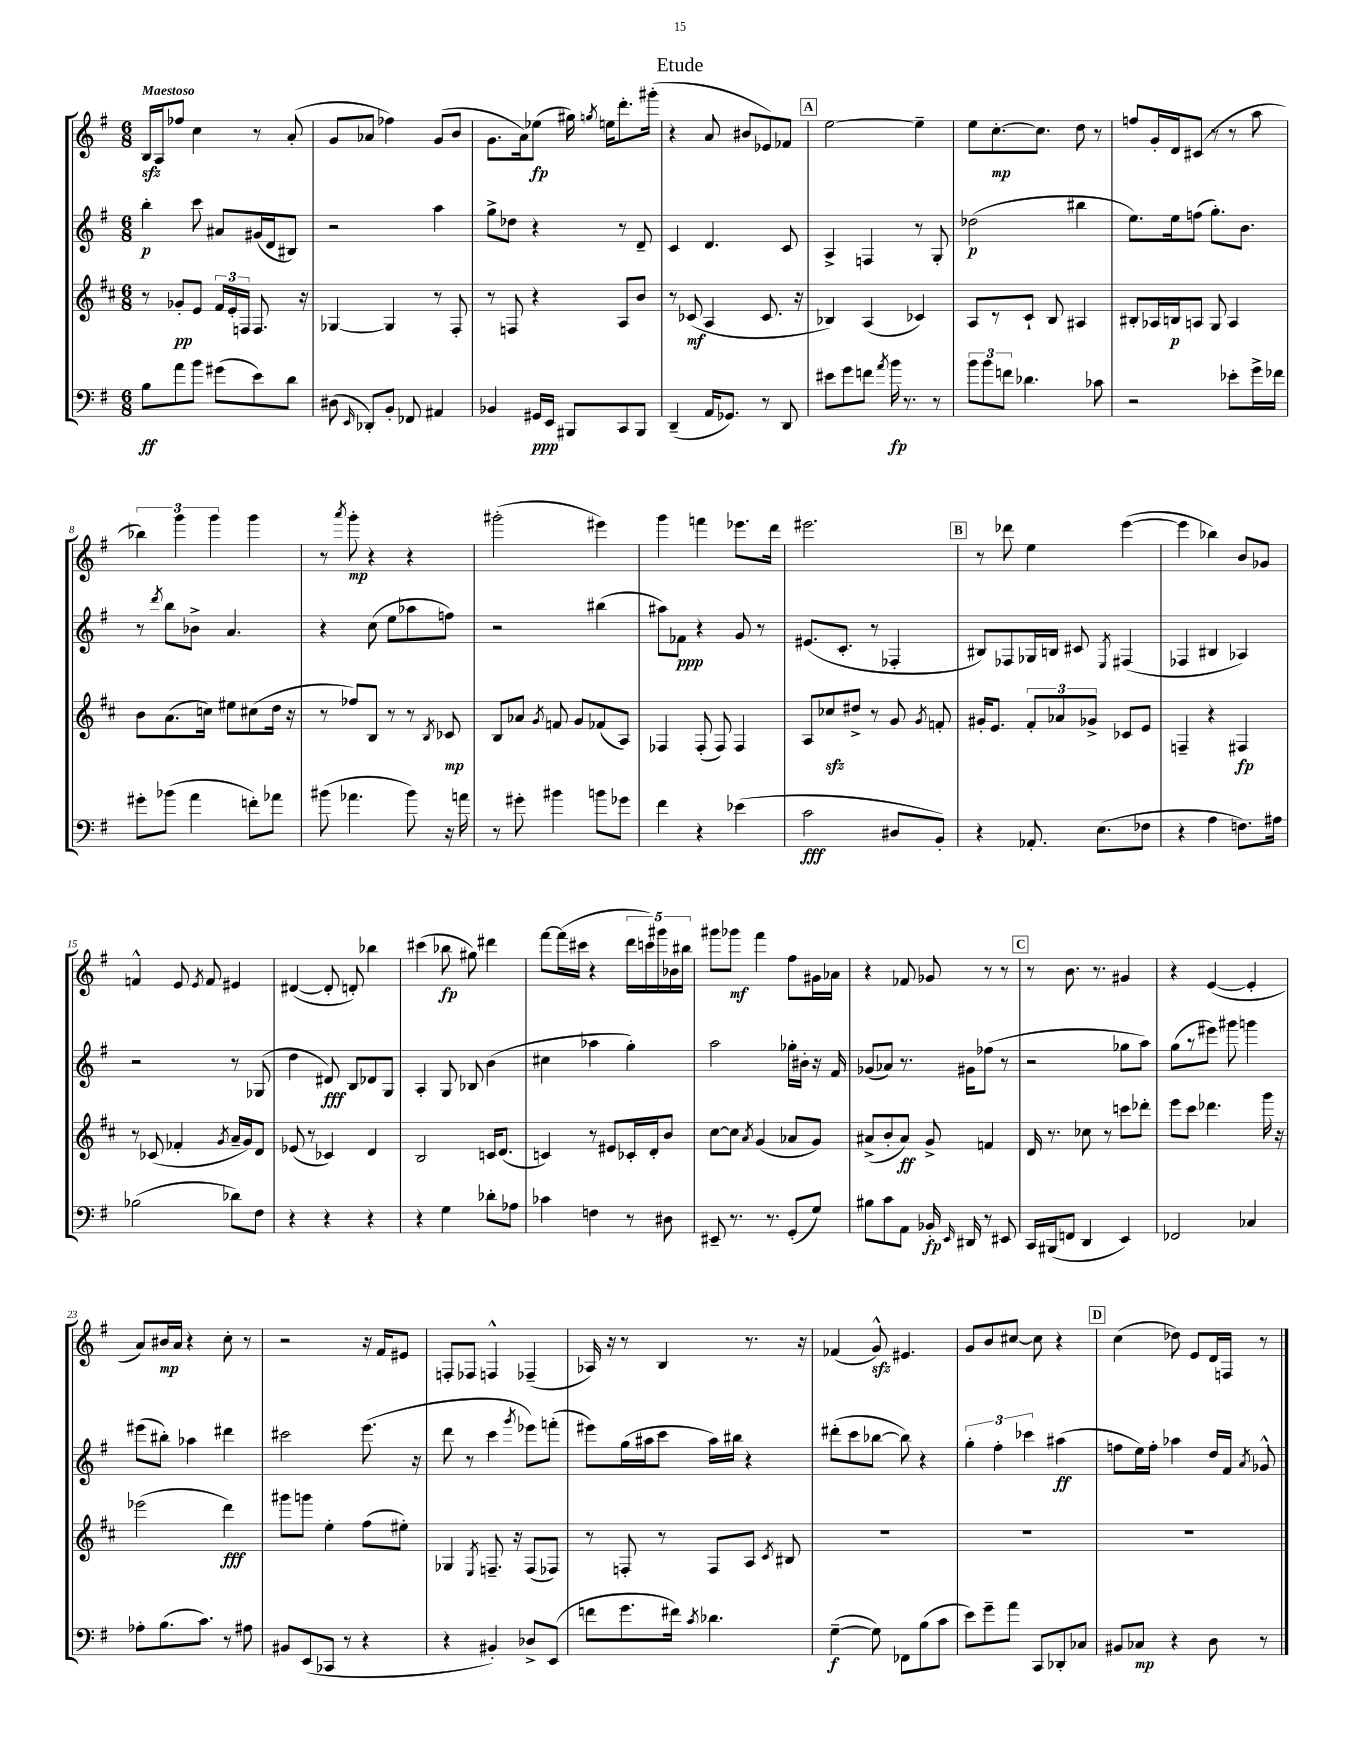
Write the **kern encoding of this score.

**kern	**dynam	**kern	**dynam	**kern	**dynam	**kern	**dynam
*part4	*part4	*part3	*part3	*part2	*part2	*part1	*part1
*staff4	*staff4	*staff3	*staff3	*staff2	*staff2	*staff1	*staff1
*clefF4	*	*clefG2	*	*clefG2	*	*clefG2	*
*k[f#]	*	*k[f#c#]	*	*k[f#]	*	*k[f#]	*
*M6/8	*	*M6/8	*	*M6/8	*	*M6/8	*
=1	=1	=1	=1	=1	=1	=1	=1
!	!	!	!	!	!	!LO:TX:a:B:t=Maestoso	!
8B\L	ff	8r	.	4bb'\	p	16Bzz/LL	.
.	.	.	.	.	.	16A/J	.
8a\	.	8g-X'/L	pp	.	.	8ff-X/J	.
8b\J	.	8e/J	.	8ccc\	.	4cc\	.
(8g#X\L	.	24f#/LL	.	8a#X/L	.	.	.
.	.	24e'/	.	.	.	.	.
.	.	24Fn/JJ	.	.	.	.	.
8e\)	.	8.F/	.	(16g#X/L	.	8r	.
.	.	.	.	16d/J	.	.	.
8d\J	.	.	.	8B#X/J)	.	(8a'/	.
.	.	16r	.	.	.	.	.
=2	=2	=2	=2	=2	=2	=2	=2
(8D#X\	.	[4G-X/	.	2r	.	8g/L	.
16qqEE/	.	.	.	.	.	.	.
8DD-X'/L)	.	.	.	.	.	8a-X/J	.
8BB'/J	.	4G-/]	.	.	.	4ff-X\)	.
8FF-X/	.	.	.	.	.	.	.
4AA#X/	.	8r	.	4aa\	.	(8g/L	.
.	.	8F#'/	.	.	.	8b/J	.
=3	=3	=3	=3	=3	=3	=3	=3
4BB-X/	.	8r	.	8gg^\L	.	8.g\L	.
.	.	8Fn/	.	8dd-X\J	.	.	.
.	.	.	.	.	.	16a\k)	.
16GG#X/LL	ppp	4r	.	4r	.	(8ee-X\J	fp
16EE/JJ	.	.	.	.	.	.	.
8BBB#X/L	.	.	.	.	.	16gg#X\)	.
.	.	.	.	.	.	8qggn/	.
.	.	.	.	.	.	16een\KL	.
8CC/	.	8A/L	.	8r	.	8.ddd'\	.
8BBB#/J	.	8b/J	.	8d~/	.	.	.
.	.	.	.	.	.	(16ggg#X'\Jk	.
=4	=4	=4	=4	=4	=4	=4	=4
(4DD~/	.	8r	.	4c/	.	4r	.
.	.	(8c-X/	mf	.	.	.	.
16AA/KL	.	4A/	.	4.d/	.	8a/	.
8.GG-X/J)	.	.	.	.	.	.	.
.	.	.	.	.	.	8b#X/L	.
8r	.	8.c-/	.	.	.	8e-X/)	.
8DD/	.	.	.	8c/	.	8f-X/J	.
.	.	16r	.	.	.	.	.
!!LO:REH:place=s1:t=A
=5	=5	=5	=5	=5	=5	=5	=5
8e#X\L	.	4B-X/)	.	4A^/	.	[2ee\	.
8g\	.	.	.	.	.	.	.
8fn\J	.	(4A/	.	4Fn/	.	.	.
8qa/	.	.	.	.	.	.	.
16b\	fp	.	.	.	.	.	.
8.r	.	.	.	.	.	.	.
.	.	4c-X/)	.	8r	.	4ee~\]	.
8r	.	.	.	8G'/	.	.	.
=6	=6	=6	=6	=6	=6	=6	=6
12b\L	.	8A/L	.	(2dd-X\	p	8ee\L	.
12b\	.	.	.	.	.	.	.
.	.	8r	.	.	.	[8.cc'\	mp
12fn\J	.	.	.	.	.	.	.
4.d-X\	.	8c#`/J	.	.	.	.	.
.	.	.	.	.	.	8.cc\J]	.
.	.	8B/	.	.	.	.	.
.	.	4A#X/	.	4bb#X\	.	8dd\	.
8c-X\	.	.	.	.	.	8r	.
=7	=7	=7	=7	=7	=7	=7	=7
2r	.	8B#X'/L	.	8.ee\L)	.	8ffn/L	.
.	.	16A-X/L	.	.	.	16g'/L	.
.	.	16Bn/J	p	16ee\k	.	16d/J	.
.	.	8An/J	.	(8ffn\J	.	(8c#X/J	.
.	.	8G/	.	8.gg'\L)	.	8r	.
8e-X'\L	.	4A/	.	.	.	8r	.
.	.	.	.	8.b\J	.	.	.
16g^\L	.	.	.	.	.	8aa\	.
16f-X\JJ	.	.	.	.	.	.	.
!!LO:LB:g=z
=8	=8	=8	=8	=8	=8	=8	=8
8g#X'\L	.	8b\L	.	8r	.	6bb-X\)	.
.	.	.	.	8qddd/	.	.	.
(8b-X\J	.	(8.a\	.	8bb\L	.	.	.
.	.	.	.	.	.	6ggg\	.
4a\	.	.	.	8b-X^\J	.	.	.
.	.	16ccn\Jk)	.	.	.	.	.
.	.	.	.	.	.	6ggg\	.
.	.	8ee#X\L	.	4.a/	.	.	.
8fn'\L)	.	(8cc#X\	.	.	.	4ggg\	.
8a-X\J	.	16dd\Jk	.	.	.	.	.
.	.	16r	.	.	.	.	.
=9	=9	=9	=9	=9	=9	=9	=9
(8b#X\	.	8r	.	4r	.	8r	.
.	.	.	.	.	.	8qaaa/	.
4.a-X\	.	8ff-X/L)	.	.	.	8ggg'\	mp
.	.	8B/J	.	(8cc\	.	4r	.
.	.	8r	.	8ee\L	.	.	.
8b#\)	.	8r	.	8aa-X\	.	4r	.
.	.	8qB/	.	.	.	.	.
16r	.	8c-X/	mp	8ffn\J)	.	.	.
16an\	.	.	.	.	.	.	.
=10	=10	=10	=10	=10	=10	=10	=10
8r	.	8B/L	.	2r	.	(2ggg#X'\	.
8g#X'\	.	8a-X/J	.	.	.	.	.
.	.	8qg/	.	.	.	.	.
4b#X\	.	8fn/	.	.	.	.	.
.	.	8g/L	.	.	.	.	.
8bn\L	.	(8f-X/	.	(4bb#X\	.	4eee#X\)	.
8g-X\J	.	8A/J)	.	.	.	.	.
=11	=11	=11	=11	=11	=11	=11	=11
4f#\	.	4F-X/	.	8aa#X\L)	.	4ggg\	.
.	.	.	.	8f-X\J	ppp	.	.
4r	.	(8F-'/	.	4r	.	4fffn\	.
.	.	8F-/)	.	.	.	.	.
(4e-X\	.	4F-/	.	8g/	.	8.eee-X\L	.
.	.	.	.	8r	.	.	.
.	.	.	.	.	.	16ddd\Jk	.
=12	=12	=12	=12	=12	=12	=12	=12
2c\	fff	8A/L	.	(8.e#X/L	.	2.eee#X\	.
.	.	8cc-Xzz/	.	.	.	.	.
.	.	.	.	8.c'/J	.	.	.
.	.	8dd#X^/J	.	.	.	.	.
.	.	8r	.	8r	.	.	.
8D#X/L	.	8g/	.	4F-X'/	.	.	.
.	.	8qg/	.	.	.	.	.
8BB'/J)	.	8fn'/	.	.	.	.	.
!!LO:REH:place=s1:t=B
=13	=13	=13	=13	=13	=13	=13	=13
4r	.	16g#X'/KL	.	8B#X/L)	.	8r	.
.	.	8.e/J	.	.	.	.	.
.	.	.	.	8F-X/	.	8ddd-X\	.
8.AA-X'/	.	12f#'/L	.	16G-X/L	.	4ee\	.
.	.	.	.	16Bn/JJ	.	.	.
.	.	12a-X/	.	.	.	.	.
.	.	.	.	8c#X/	.	.	.
.	.	12g-X^/J	.	.	.	.	.
(8.E\L	.	.	.	.	.	.	.
.	.	.	.	8qE/	.	.	.
.	.	8c-X/L	.	(4F#X/	.	([4eee\	.
8F-X\J	.	8e/J	.	.	.	.	.
=14	=14	=14	=14	=14	=14	=14	=14
4r	.	4Fn~/	.	4F-X/	.	4eee\]	.
4A\	.	4r	.	4B#X/	.	4bb-X\)	.
8.Fn\L)	.	4F#X/	fp	4A-X/)	.	8b/L	.
.	.	.	.	.	.	8g-X/J	.
16A#X\Jk	.	.	.	.	.	.	.
!!LO:LB:g=z
=15	=15	=15	=15	=15	=15	=15	=15
(2B-X\	.	8r	.	2r	.	4fn^^/	.
.	.	(8c-X/	.	.	.	.	.
.	.	4f-X'/	.	.	.	8e/	.
.	.	.	.	.	.	8qe/	.
.	.	.	.	.	.	8f/	.
.	.	8qg/	.	.	.	.	.
8d-X\L)	.	16a~/LL	.	8r	.	4e#X/	.
.	.	16g/J)	.	.	.	.	.
8F#\J	.	8d/J	.	(8G-X/	.	.	.
=16	=16	=16	=16	=16	=16	=16	=16
4r	.	(8e-X/	.	4dd\	.	([4d#X/	.
.	.	8r	.	.	.	.	.
4r	.	4c-X/)	.	8d#X/)	fff	8d#'/]	.
.	.	.	.	8B/L	.	8dn'/)	.
4r	.	4d/	.	8d-X/	.	4bb-X\	.
.	.	.	.	8G/J	.	.	.
=17	=17	=17	=17	=17	=17	=17	=17
4r	.	2B/	.	4A'/	.	(4ccc#X\	.
4G\	.	.	.	8G/	.	8bb-X\	fp
.	.	.	.	8B-X/	.	8gg#X\)	.
8d-X'\L	.	16cn/KL	.	(4b\	.	4ddd#X\	.
.	.	(8.d/J	.	.	.	.	.
8A-X\J	.	.	.	.	.	.	.
=18	=18	=18	=18	=18	=18	=18	=18
4c-X\	.	4cn/)	.	4cc#X\	.	[8fff#\L	.
.	.	.	.	.	.	(16fff#\L]	.
.	.	.	.	.	.	16ccc#X\JJ	.
4Fn\	.	8r	.	4aa-X\	.	4r	.
.	.	8e#X/L	.	.	.	.	.
8r	.	16c-X'/L	.	4gg'\)	.	20ddd\LL	.
.	.	.	.	.	.	20cccn\)	.
.	.	16d'/J	.	.	.	.	.
.	.	.	.	.	.	20ggg#X\	.
8D#X\	.	8b/J	.	.	.	.	.
.	.	.	.	.	.	20b-X\	.
.	.	.	.	.	.	20bb#X\JJ	.
=19	=19	=19	=19	=19	=19	=19	=19
8EE#X~/	.	[8cc#\L	.	2aa\	.	8ggg#X\L	.
8.r	.	8cc#\J]	.	.	.	8ggg-X\J	mf
.	.	8qa/	.	.	.	.	.
.	.	(4g/	.	.	.	4fff#\	.
8.r	.	.	.	.	.	.	.
(8GG'/L	.	8a-X/L	.	16gg-X'\LL	.	8ff#\L	.
.	.	.	.	16b#X'\JJ	.	.	.
8G/J)	.	8g/J)	.	16r	.	16g#X\L	.
.	.	.	.	16f#/	.	16a-X\JJ	.
=20	=20	=20	=20	=20	=20	=20	=20
8B#X\L	.	(8a#X^/L	.	(8g-X/L	.	4r	.
8c\	.	8b'/	.	8a-X/J)	.	.	.
8AA\J	.	8a#/J)	ff	8.r	.	8f-X/	.
16BB-X'/	fp	8g^/	.	.	.	8g-X/	.
16qqEE/	.	.	.	.	.	.	.
16DD#X/	.	.	.	16g#X\KL	.	.	.
8r	.	4fn/	.	(8ff-X\J	.	8r	.
8EE#X/	.	.	.	8r	.	8r	.
!!LO:REH:place=s1:t=C
=21	=21	=21	=21	=21	=21	=21	=21
16CC/LL	.	16d/	.	2r	.	8r	.
(16BBB#X/J	.	8.r	.	.	.	.	.
8FFn/J	.	.	.	.	.	8.b\	.
4DD/	.	8cc-X\	.	.	.	.	.
.	.	.	.	.	.	8.r	.
.	.	8r	.	.	.	.	.
4EE/)	.	8cccn\L	.	8gg-X\L	.	4g#X/	.
.	.	8ddd-X'\J	.	8aa\J)	.	.	.
=22	=22	=22	=22	=22	=22	=22	=22
2FF-X/	.	8eee\L	.	(8gg\L	.	4r	.
.	.	8ccc#\J	.	8r	.	.	.
.	.	4.ddd-X\	.	8eee#X\J)	.	([4e/	.
.	.	.	.	8ggg#X\	.	.	.
4C-X/	.	.	.	4gggn\	.	4e'/]	.
.	.	16ggg\	.	.	.	.	.
.	.	16r	.	.	.	.	.
!!LO:LB:g=z
=23	=23	=23	=23	=23	=23	=23	=23
8A-X'\L	.	(2eee-X\	.	(8eee#X\L	.	8a/L)	.
(8.B\	.	.	.	8bb#X'\J)	.	16b#X/L	mp
.	.	.	.	.	.	16a/JJ	.
.	.	.	.	4aa-X\	.	4r	.
8.c\J)	.	.	.	.	.	.	.
8r	.	4ddd\)	fff	4ddd#X\	.	8cc'\	.
8A#X\	.	.	.	.	.	8r	.
=24	=24	=24	=24	=24	=24	=24	=24
8BB#X/L	.	8ggg#X\L	.	2ccc#X\	.	2r	.
(8EE/	.	8gggn\J	.	.	.	.	.
8CC-X/J	.	4ee'\	.	.	.	.	.
8r	.	.	.	.	.	.	.
4r	.	(8ff#\L	.	(8.eee\	.	16r	.
.	.	.	.	.	.	16f#/KL	.
.	.	8ee#X'\J)	.	.	.	8e#X/J	.
.	.	.	.	16r	.	.	.
=25	=25	=25	=25	=25	=25	=25	=25
4r	.	4G-X/	.	8ddd\	.	8Fn'/L	.
.	.	.	.	8r	.	8F-X/J	.
.	.	8qE/	.	.	.	.	.
4BB#X'/)	.	8.Fn~/	.	4ccc\	.	4Fn^^/	.
.	.	16r	.	.	.	.	.
.	.	.	.	8qggg/	.	.	.
8D-X^/L	.	(8F/L	.	8eee-X\L)	.	(4F-X~/	.
(8EE/J	.	8F-X/J)	.	(8fffn'\J	.	.	.
=26	=26	=26	=26	=26	=26	=26	=26
8fn\L	.	8r	.	8eee#X\L)	.	16A-X/)	.
.	.	.	.	.	.	16r	.
8.g\	.	8Fn'/	.	(16gg\L	.	8r	.
.	.	.	.	16aa#X\J	.	.	.
.	.	8r	.	8ccc\J	.	4B/	.
16f#X\Jk)	.	.	.	.	.	.	.
8qc/	.	.	.	.	.	.	.
4.d-X\	.	8F/L	.	16aa#\LL)	.	.	.
.	.	.	.	16bb#X\JJ	.	.	.
.	.	8A/J	.	4r	.	8.r	.
.	.	8qc#/	.	.	.	.	.
.	.	8B#X/	.	.	.	.	.
.	.	.	.	.	.	16r	.
=27	=27	=27	=27	=27	=27	=27	=27
([4G~\	f	2.r	.	(8ddd#X'\L	.	(4f-X/	.
.	.	.	.	8ccc\	.	.	.
8G\])	.	.	.	[8bb-X\J	.	8gzz^^/)	.
8FF-X\L	.	.	.	8bb-\])	.	4.e#X/	.
(8B\	.	.	.	4r	.	.	.
8c\J	.	.	.	.	.	.	.
=28	=28	=28	=28	=28	=28	=28	=28
8e\L)	.	2.r	.	6gg'\	.	8g/L	.
8g~\	.	.	.	.	.	8b/	.
.	.	.	.	6ff#'\	.	.	.
8a\J	.	.	.	.	.	[8cc#X/J	.
.	.	.	.	6ccc-X\	.	.	.
8CC/L	.	.	.	.	.	8cc#\]	.
8DD-X'/	.	.	.	(4aa#X\	ff	4r	.
8C-X/J	.	.	.	.	.	.	.
!!LO:REH:place=s1:t=D
=29	=29	=29	=29	=29	=29	=29	=29
8BB#X/L	.	2.r	.	8ffn\L	.	(4cc\	.
8C-X/J	mp	.	.	16ee\L)	.	.	.
.	.	.	.	16ff'\JJ	.	.	.
4r	.	.	.	4aa-X\	.	8dd-X\)	.
.	.	.	.	.	.	8e/L	.
8D\	.	.	.	16dd/LL	.	16d/L	.
.	.	.	.	16f#/JJ	.	16Fn/JJ	.
.	.	.	.	8qa/	.	.	.
8r	.	.	.	8g-X^^/	.	8r	.
==	==	==	==	==	==	==	==
*-	*-	*-	*-	*-	*-	*-	*-
